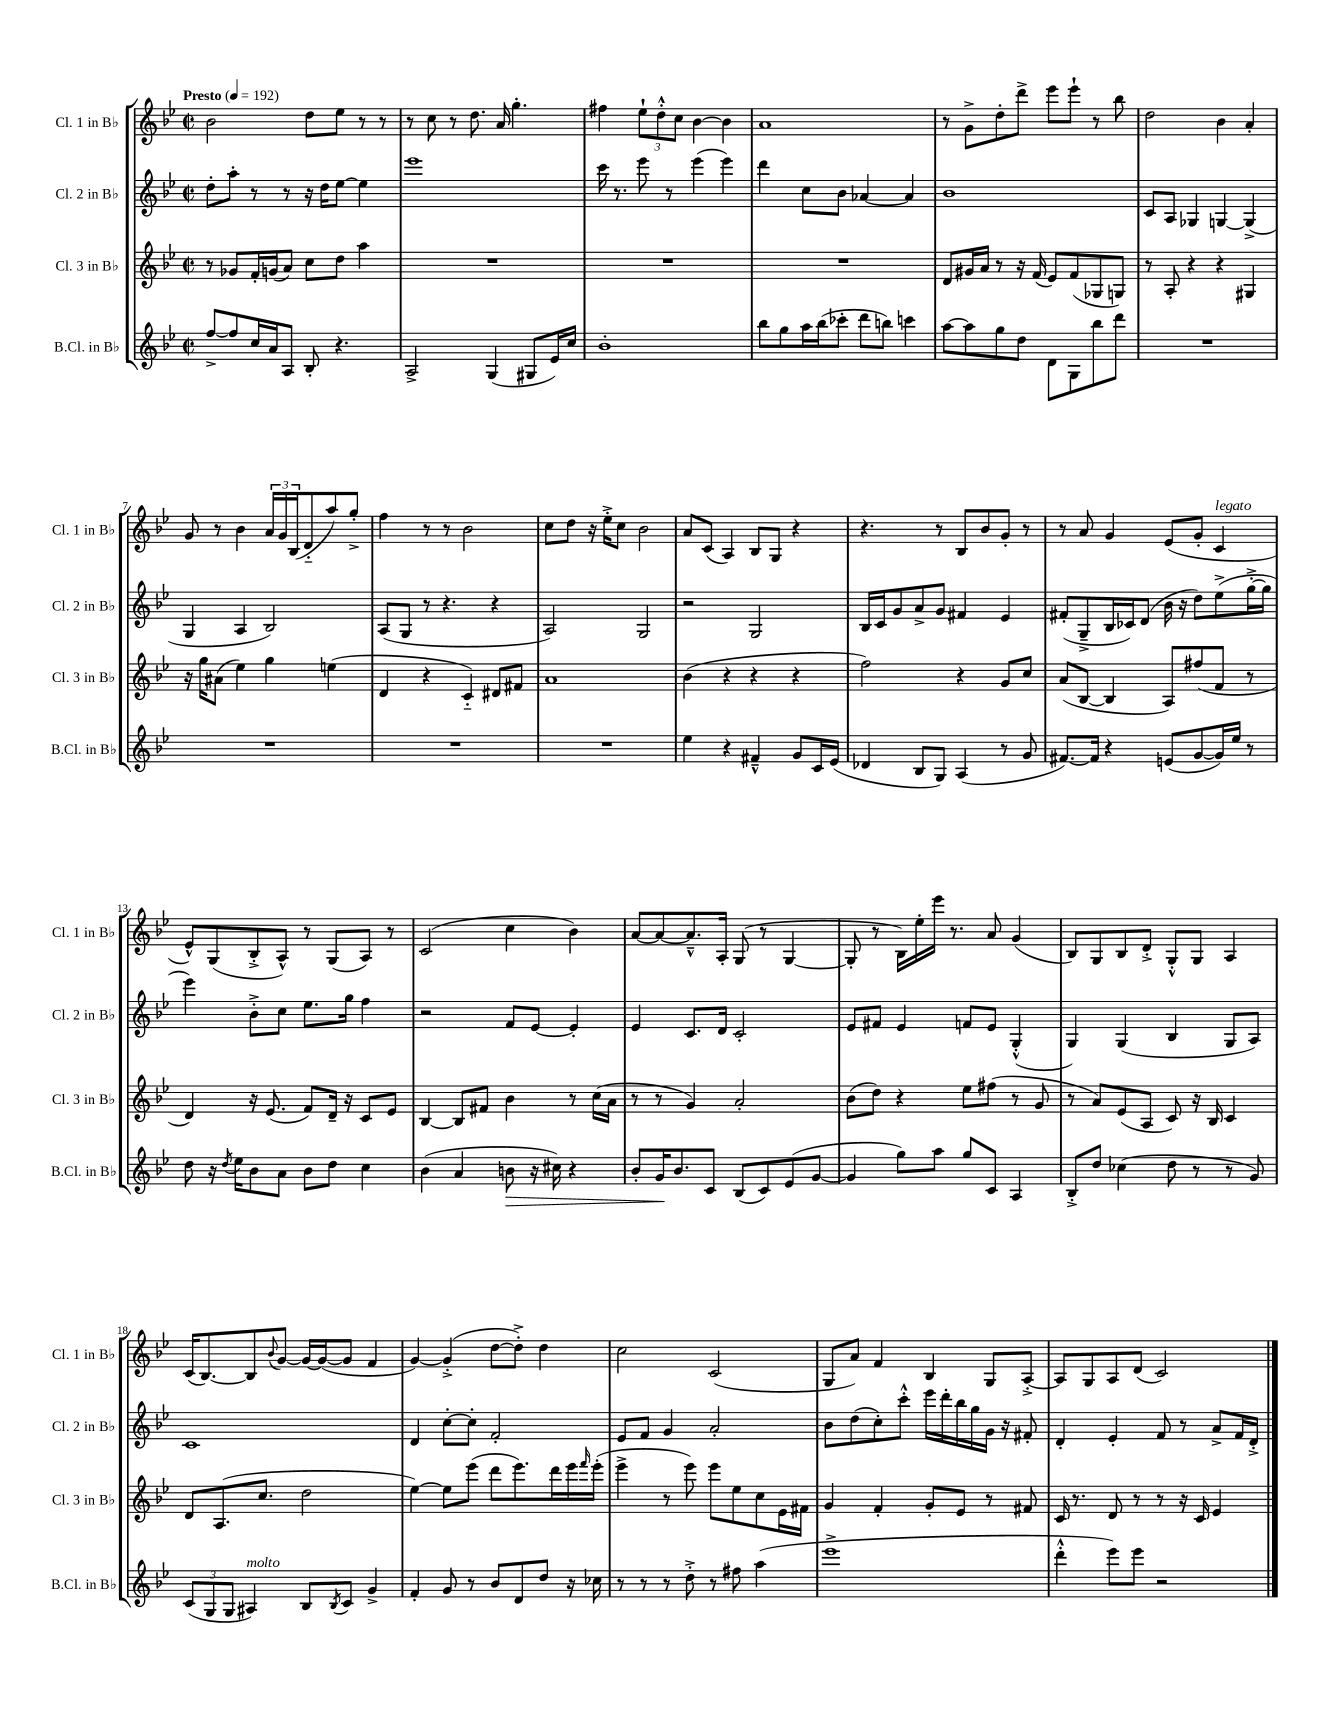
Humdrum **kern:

**kern	**kern	**kern	**kern
*staff4	*staff3	*staff2	*staff1
*clefG2	*clefG2	*clefG2	*clefG2
*k[b-e-]	*k[b-e-]	*k[b-e-]	*k[b-e-]
*M2/2	*M2/2	*M2/2	*M2/2
*met(c|)	*met(c|)	*met(c|)	*met(c|)
*MM192	*MM192	*MM192	*MM192
[8ff^	8r	8dd'	2b-
8ff]	8g-	8aa'	.
16cc	16f'	8r	.
16a	(16g	.	.
8A	8a)	8r	.
8B-'	8cc	16r	8dd
.	.	16dd	.
4.r	8dd	[8ee-	8ee-
.	4aa	4ee-]	8r
.	.	.	8r
=	=	=	=
2A^	1r	1eee-	8r
.	.	.	8cc
.	.	.	8r
.	.	.	8.dd
(4G	.	.	.
.	.	.	16a
.	.	.	4.gg'
8G#	.	.	.
16e-)	.	.	.
16cc	.	.	.
=	=	=	=
1b-'	1r	16ccc	4ff#
.	.	8.r	.
.	.	8eee-	12ee-`
.	.	.	12dd'^^
.	.	8r	.
.	.	.	12cc
.	.	(4eee-	[4b-
.	.	4eee-)	4b-]
=	=	=	=
8bb-	1r	4ddd	1a
8gg	.	.	.
16aa	.	8cc	.
(16bb-	.	.	.
8ccc-'	.	8b-	.
8ddd	.	[4a-	.
8bb)	.	.	.
4ccc	.	4a-]	.
=	=	=	=
[8aa	8d	1b-	8r
8aa]	16g#	.	8g^
.	16a	.	.
8gg	8r	.	8dd'
8dd	16r	.	8ddd^
.	(16f	.	.
8d	8e-)	.	8eee-
8G	(8f	.	8eee-`
8bb-	8G-	.	8r
8ddd	8G)	.	8bb-
=	=	=	=
1r	8r	8c	2dd
.	8A'	8A	.
.	4r	4G-	.
.	4r	[4G	4b-
.	4G#	(4G^]	4a'
=	=	=	=
1r	16r	4G	8g
.	16gg	.	.
.	(8a#	.	8r
.	4ee-)	4A	4b-
.	4gg	2B-)	24a
.	.	.	24g
.	.	.	(24B-
.	.	.	8d'~
.	(4ee	.	8aa)
.	.	.	8gg'^
=	=	=	=
1r	4d	(8A	4ff
.	.	8G	.
.	4r	8r	8r
.	.	4.r	8r
.	4c'~)	.	2b-
.	8d#	4r	.
.	8f#	.	.
=	=	=	=
1r	1a	2A)	8cc
.	.	.	8dd
.	.	.	16r
.	.	.	16ee-'^
.	.	.	8cc
.	.	2G	2b-
=	=	=	=
4ee-	(4b-	2r	8a
.	.	.	(8c
4r	4r	.	4A)
4f#~^^	4r	2G	8B-
.	.	.	8G
8g	4r	.	4r
16c	.	.	.
(16e-	.	.	.
=	=	=	=
4d-	2ff)	16B-	4.r
.	.	16c	.
.	.	8g	.
8B-	.	8a^	.
8G)	.	8g	8r
(4A	4r	4f#	8B-
.	.	.	8b-
8r	8g	4e-	8g'
8g	8cc	.	8r
=	=	=	=
[8.f#)	(8a	(8f#'	8r
.	[8B-	8G~^	8a
16f#]	.	.	.
4r	4B-]	16B-	4g
.	.	16c-)	.
.	.	(8d	.
(8e	8A)	16b-	(8e-
.	.	16r	.
[8g	(8ff#	8dd)	8g'
16g])	8f	(8ee-^	4c
16ee-	.	.	.
8r	8r	[16gg'^	.
.	.	16gg]	.
=	=	=	=
8dd	4d)	4eee-)	8e-^^)
16r	.	.	(8G
8qdd	.	.	.
16ee-	.	.	.
8b-	16r	8b-'^	8B-'^
.	(8.e-	.	.
8a	.	8cc	8A^^)
8b-	8f)	8.ee-	8r
8dd	16d~	.	(8G
.	16r	16gg	.
4cc	8c	4ff	8A)
.	8e-	.	8r
=	=	=	=
(4b-	[4B-	2r	(2c
4a	8B-]	.	.
.	8f#	.	.
8b	4b-	8f	4cc
16r	.	[8e-	.
16cc#)	.	.	.
4r	8r	4e-']	4b-)
.	(16cc	.	.
.	16a	.	.
=	=	=	=
8b-'	8r	4e-	[8a
16g	8r	.	8a_
8.b-	.	.	.
.	4g)	8.c	8.a~^^]
8c	.	.	.
.	.	16d	16A'
(8B-	2a'	2c'	(8G
8c)	.	.	8r
(8e-	.	.	[4G
[8g	.	.	.
=	=	=	=
4g]	(8b-	8e-	8G']
.	8dd)	8f#	8r
8gg)	4r	4e-	16B-)
.	.	.	16ee-'
8aa	.	.	16eee-
.	.	.	8.r
8gg	8ee-	8f	.
8c	(8ff#	8e-	8a
4A	8r	(4G'^^	(4g
.	8g	.	.
=	=	=	=
8B-'^	8r	4G)	8B-)
8dd	8a)	.	8G
(4cc-	(8e-	(4G	8B-
.	8A	.	8d'^
8dd	8c)	4B-	8G'^^
8r	16r	.	8G
.	16B-	.	.
8r	4c	8G	4A
8g)	.	8A)	.
=	=	=	=
(12c	8d	1c	(16c
.	.	.	[8.B-)
12G	.	.	.
.	(8.A	.	.
12G	.	.	.
4A#)	.	.	8B-]
.	8.cc	.	.
.	.	.	8qqb-
.	.	.	[8g
8B-	2dd	.	16g_
.	.	.	(16g_
8qB-	.	.	.
8c	.	.	8g]
4g^	.	.	4f
=	=	=	=
4f'	[4ee-)	4d	[4g)
8g	8ee-]	[8cc'	(4g'^]
8r	(8eee-	8cc']	.
8b-	8ddd	2f'	[8dd
8d	8.eee-)	.	8dd'^])
8dd	.	.	4dd
.	16ddd	.	.
16r	16eee-	.	.
.	16qqfff	.	.
16cc-	(16eee-'	.	.
=	=	=	=
8r	4eee-^	8e-	2cc
8r	.	8f	.
8r	8r	4g	.
8dd'^	8eee-)	.	.
8r	8eee-	2a'	(2c
8ff#	8ee-	.	.
(4aa	8cc	.	.
.	16e-	.	.
.	16f#	.	.
=	=	=	=
1eee-^	4g	8b-	8G
.	.	(8dd	8a)
.	4f'	8cc')	4f
.	.	8ccc'^^	.
.	8g'	16eee-	4B-
.	.	16ddd'	.
.	8e-	16bb-	.
.	.	16gg	.
.	8r	16g	8G
.	.	16r	.
.	8f#	8f#'	[8A'^
=	=	=	=
4ddd'^^	16c	4d'	8A]
.	8.r	.	.
.	.	.	8G
8eee-)	8d	4e-'	8A
8eee-	8r	.	(8d
2r	8r	8f	2c)
.	16r	8r	.
.	16c	.	.
.	4e-	8a^	.
.	.	16f	.
.	.	16d'^	.
==	==	==	==
*-	*-	*-	*-
